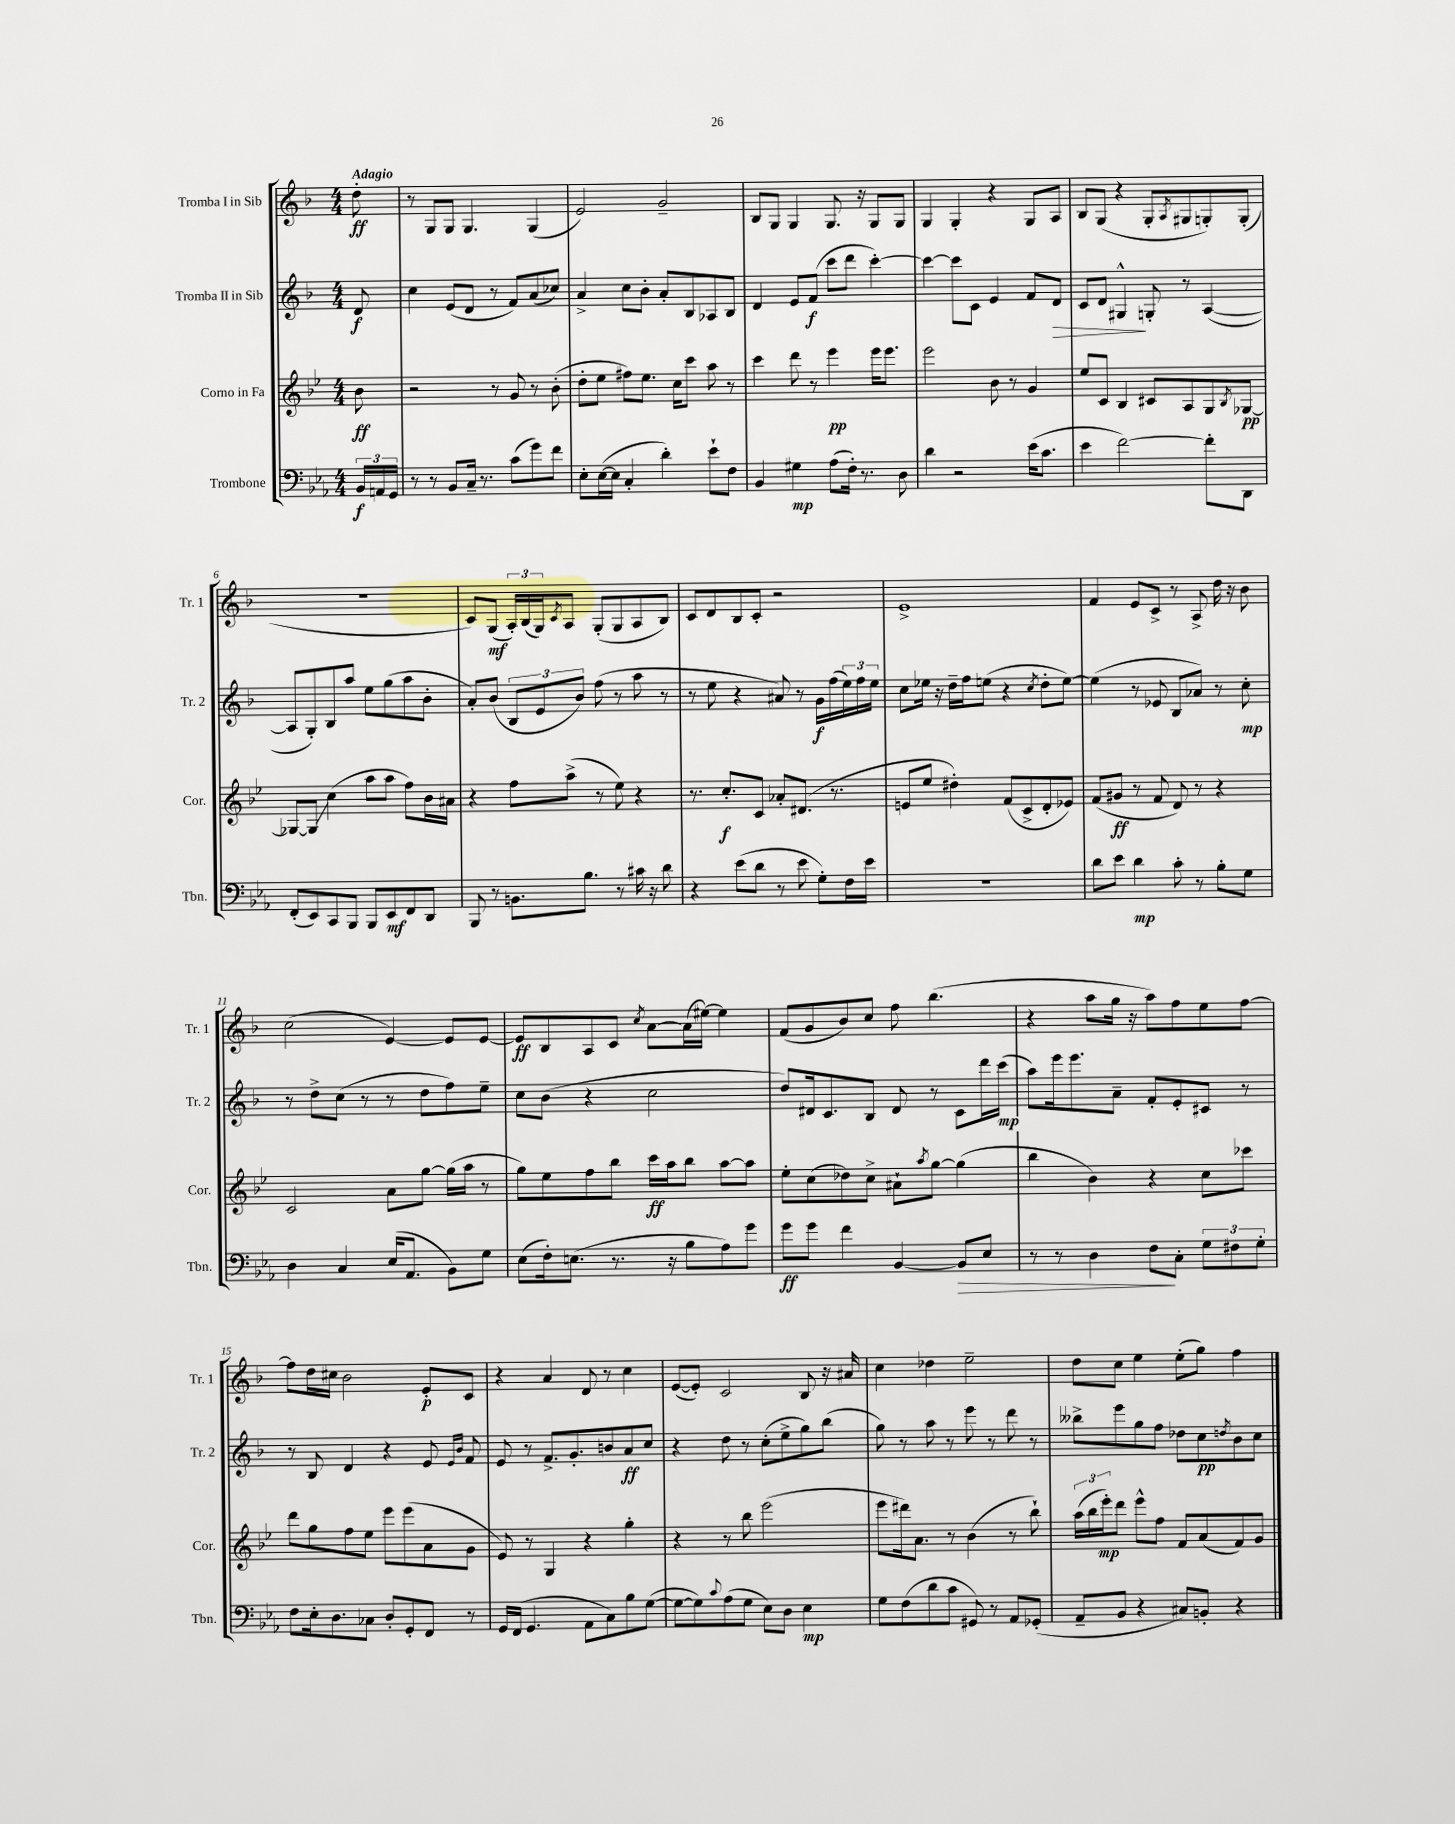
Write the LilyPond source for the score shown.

<<
\new StaffGroup <<
\new Staff = "s0" \with { instrumentName = "Tromba I in Sib" shortInstrumentName = "Tr. 1" } {
    \clef treble \key f \major \numericTimeSignature \time 4/4 \partial 8 \tempo "Adagio"
    d''8-.\ff |
    r8 g8 g8 g4. g4( |
    e'2) g'2-- |
    bes8 g8 g4 g8. r16 g8 g8 |
    g4 g4-. r4 g8 a8 |
    bes8 g8( r4 g8-. \acciaccatura { a8 } gis8 g8-.) g8-.( |
    R1 |
    c'8) g8\mf( \tuplet 3/2 { a16-.) bes16( g16) } \acciaccatura { c'8 } a8 g8-.( g8 a8 bes8) |
    c'8 d'8 bes8 c'8-. r2 |
    e'1-> |
    f'4 e'8 c'8-> r8 a8-> d''16 r16 bes'8 |
    c''2( e'4~) e'8 e'8~ |
    e'8\ff bes8 a8 c'8 \acciaccatura { c''8 } a'8~ a'16( eis''16~) eis''4 |
    f'8( g'8 bes'8) c''8 f''8 bes''4.( |
    r4 a''8 g''16 r16 a''8) f''8 e''8 f''8~ |
    f''8 d''16 cis''16 bes'2 e'8-.\p c'8 |
    r4 a'4 d'8 r8 c''4 |
    e'8~( e'8-.) c'2 bes8 r16 ais'16 |
    c''4 des''4 e''2-- |
    d''8 c''8 e''4 e''8-.( g''8) f''4 \bar "|." |
}
\new Staff = "s1" \with { instrumentName = "Tromba II in Sib" shortInstrumentName = "Tr. 2" } {
    \clef treble \key f \major \numericTimeSignature \time 4/4 \partial 8
    d'8\f |
    c''4 e'8( d'8 r8 f'8) a'8( ces''8) |
    a'4-> c''8 bes'8-. a'8-. bes8 aes8 bes8 |
    d'4 e'8 f'8\f( c'''8 d'''8 c'''4~-.) |
    c'''4~ c'''8 c'8 e'4 f'8 d'8\> |
    c'8 d'8 gis4-^\! g8-. r8 a4~( |
    a8 g8-.) bes8 a''8 e''8 g''8( a''8 bes'8-. |
    a'8-.) bes'8( \tuplet 3/2 { bes8 e'8 bes'8) } f''8( r8 a''8 r8 |
    r8 e''8 r4 ais'8) r8 g'16\f f''16( \tuplet 3/2 { e''16) f''16 e''16 } |
    c''8 ees''16 r16 d''16-- f''16 e''8( r4 \acciaccatura { c''8 } d''8-. e''8~) |
    e''4( r8 ees'8 bes8 aes'8) r8 c''8-.\mp |
    r8 d''8-> c''8( r8 r8 d''8 f''8) e''8-- |
    c''8 bes'8( r4 c''2 |
    d''8) dis'16 c'8. bes8 dis'8 r8 c'8 d'''16 c'''16\mp( |
    a''8) e'''16 e'''8. a'8-- f'8-. e'8-. cis'8 r8 |
    r8 bes8 d'4 r4 e'8 \grace { e'16 bes'16 } f'8 |
    e'8 r8 f'8.-> g'8.-. b'8 a'8\ff c''8 |
    r4 d''8 r8 c''8-.( e''8-> g''8) bes''8( |
    g''8) r8 a''8 r8 e'''8 r8 d'''8 r8 |
    beses''8-> e'''8 g''8 f''8 des''8 c''8\pp \acciaccatura { d''8 } bes'8 c''8 \bar "|." |
}
\new Staff = "s2" \with { instrumentName = "Corno in Fa" shortInstrumentName = "Cor." } {
    \clef treble \key bes \major \numericTimeSignature \time 4/4 \partial 8
    bes'8\ff |
    r2 r8 g'8 r8 bes'8-.( |
    d''8-. ees''8 fis''8) ees''8. c''16 c'''8 a''8 r8 |
    c'''4 d'''8 r8 ees'''4\pp ees'''16 ees'''8. |
    ees'''2 bes'8 r8 g'4 |
    ees''8 c'8 bes4 cis'8 a8 g8 \acciaccatura { bes8 } ges8~\pp |
    ges8~ ges8\glissando c''4( a''8 a''8 f''8) bes'16 ais'16 |
    r4 f''8 a''8->( r8 ees''8) r4 |
    r8. c''8.-.\f c'8 aes'8-. dis'8.( r8. |
    e'8 ees''8 dis''4-.) f'8( c'8-> d'8-. ees'8) |
    f'8( gis'8\ff r8 f'8 d'8) r8 r4 |
    c'2 a'8 g''8~ g''16( a''16 r8 |
    g''8) ees''8 f''8 bes''8 c'''16\ff a''16 bes''8 a''8~ a''8 |
    ees''8-. c''8( des''8) c''8-> ais'8-! \acciaccatura { a''8 } g''8~ g''4( |
    bes''4 bes'4) r4 c''8 ces'''8 |
    d'''8 g''8 f''8 ees''8 ees'''8 ees'''8( a'8 g'8 |
    ees'8) r8 g4 r4 g''4-. |
    r4 r8 bes''8 ees'''2( |
    ees'''8 dis'''16) a'8. r8 bes'4( r8 bes''8-!) |
    \tuplet 3/2 { a''16( bes''16 ees'''16-.\mp) } d'''8 ees'''8-^ f''8 f'8 a'8( f'8) g'8 \bar "|." |
}
\new Staff = "s3" \with { instrumentName = "Trombone" shortInstrumentName = "Tbn." } {
    \clef bass \key ees \major \numericTimeSignature \time 4/4 \partial 8
    \tuplet 3/2 { bes,16\f a,16 g,16 } |
    r8 r8 bes,8 c16-- r8. c'8( g'8) f'8 |
    ees8-. ees16~( ees16 c4-. d'4-.) ees'8-! f8 |
    bes,4 gis4\mp aes8( f16-.) r8. d8 |
    d'4 r2 ees'16( c'8. |
    ees'4 f'2~) f'8-. d,8 |
    f,8-.( ees,8) c,8 bes,,8 bes,,8 ees,8\mf f,8 d,8 |
    bes,,8 r8 b,8. bes8. r8 cis'16 r16 d'8 |
    r4 ees'8( d'8 r8 ees'8 g8-.) f16 ees'16 |
    R1 |
    d'8 ees'8 d'4\mp c'8-. r8 bes8-. g8 |
    d4 c4 ees16( aes,8. bes,8) g8 |
    ees8( f16-.) e8.( r8. r16 bes8 aes8) g'8 |
    g'8\ff g'8 f'4 bes,4~ bes,8\> ees8 |
    r8 r8 d4 f8\! c8-. \tuplet 3/2 { g8 fis8 g8-. } |
    f8 ees16-. d8. ces8 d8-. g,8-. f,8 r8 |
    g,16 f,16( g,4. aes,8 c8) bes8 g8~( |
    g8~ g8) \appoggiatura { c'8 } aes8( g8 ees8) d8 ees4\mp |
    g8 f8( d'8 c'8 gis,8) r8 aes,8 ges,8-.( |
    aes,8-- bes,8 r4 cis8) b,8-. r4 \bar "|." |
}
>>
>>
